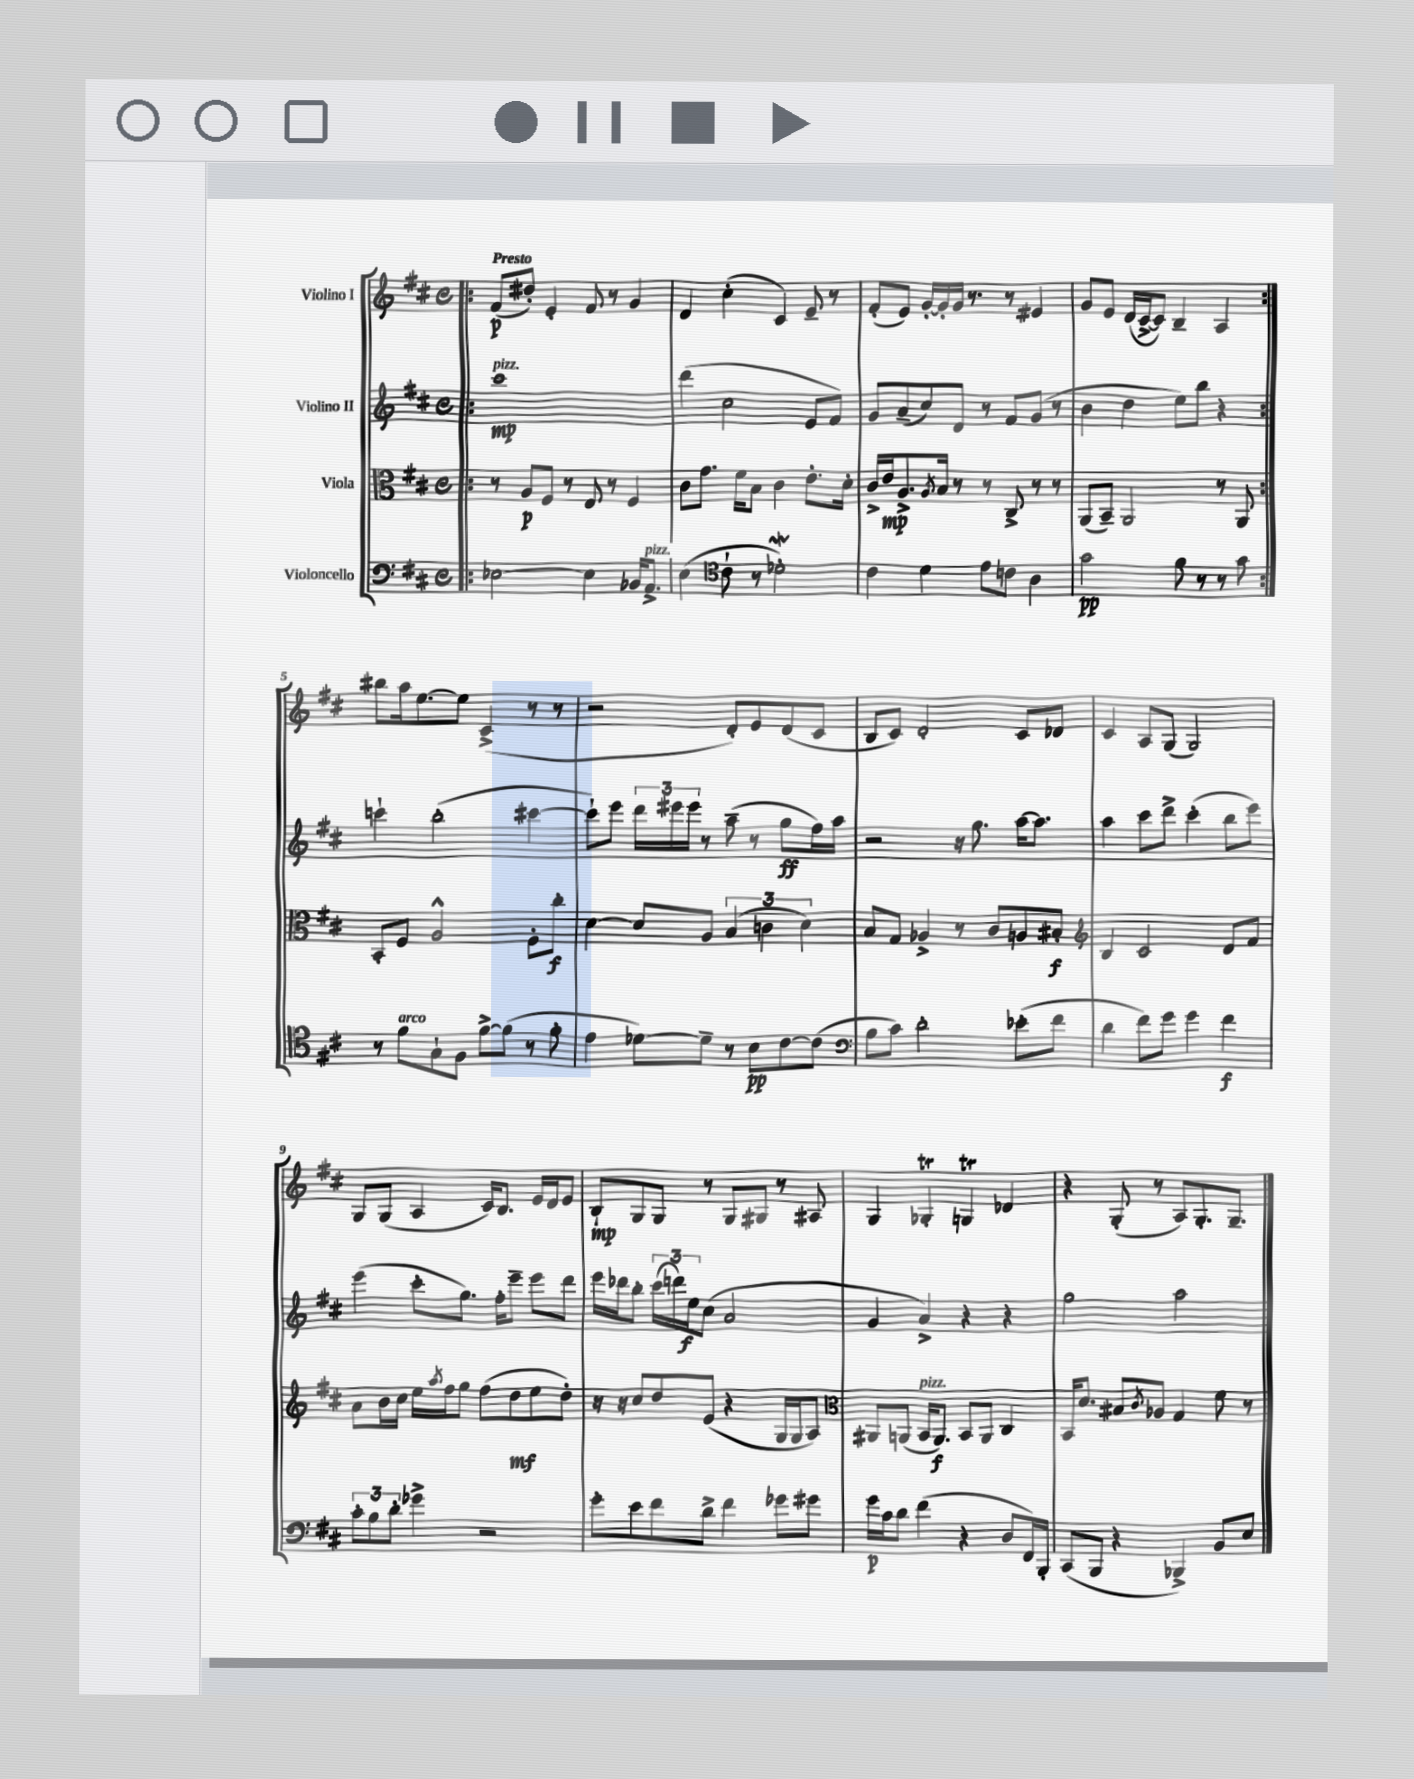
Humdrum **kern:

**kern	**kern	**kern	**kern
*staff4	*staff3	*staff2	*staff1
*clefF4	*clefC3	*clefG2	*clefG2
*k[f#c#]	*k[f#c#]	*k[f#c#]	*k[f#c#]
*M4/4	*M4/4	*M4/4	*M4/4
*met(c)	*met(c)	*met(c)	*met(c)
=!|:	=!|:	=!|:	=!|:
[2E-	8r	1ccc#	(8f#
.	8A	.	8dd#')
.	8F#	.	4e'
.	8r	.	.
4E-]	8E	.	8f#
.	8r	.	8r
16BB-	4F#	.	4g
8.AA^	.	.	.
=	=	=	=
(4E	8c#	(4ddd	4d
.	8.g	.	.
*clefC4	*	*	*
8c#`	.	2cc#	(4cc#'
.	16f#	.	.
8r	8B	.	.
2d-')	4c#	.	4c#)
.	8.e'	8e	8e~
.	.	8f#)	8r
.	16d'	.	.
=	=	=	=
4c#	16c#^	8g	(8f#'
.	16e	.	.
.	8.A^	(8a~	8e)
4d	.	8cc#)	[16g'
.	8qA	.	.
.	16B	.	16g']
.	8r	8d	16g
.	.	.	8.r
8e	8r	8r	.
8c	8C#^	8f#	8r
4A	8r	(8g	4e#
.	8r	8r	.
=	=	=	=
2g	(8AA	4b	8g
.	8BB~)	.	8e
.	2AA	4dd	(16d
.	.	.	[16c#^
.	.	.	8c#])
8f#	.	8ee)	4B~
8r	.	8bb	.
8r	8r	4r	4A
8g	8AA	.	.
=:|!	=:|!	=:|!	=:|!
8r	8BB'	4ccc`	8bb#
8f#	8F#	.	16aa
.	.	.	[8.ee
8G`	2A^^	(2bb'	.
8F#	.	.	8ee]
[8f#^	.	.	(4c#^
(8f#]	.	.	.
8r	8F#'	[4ccc#	8r
8f#'	8cc#'	.	8r
=	=	=	=
4e	[4d	8ccc#`])	2r
.	.	8eee	.
[8d-)	8d]	24ddd	.
.	.	24eee#	.
.	.	24eee#	.
8d-~]	8A	8r	.
8r	(6B	(8aa~	8d')
8B	.	8r	8e
.	6c	.	.
[8c#	.	8gg	(8d
.	6d)	.	.
(8c#]	.	16ff#)	8c#
.	.	16aa	.
=	=	=	=
*clefF4	*	*	*
8B	8B	2r	8B
8c#)	8G	.	8c#)
2d'	4A-^	.	2d'
.	8r	16r	.
.	.	8.gg	.
.	8c#	.	.
(8e-'	8A	[16aa	8c#
.	.	8.aa]	.
8f#	8B#'	.	8d-
=	=	=	=
*	*clefG2	*	*
4d	4B	4aa	4c#
8f#)	2c#	8ccc#	8A
8g	.	8ddd^	(8G
4g	.	(4ccc#'	2G)
4f#	8d	8bb	.
.	8f#	8eee)	.
=	=	=	=
12c#'	8a	(4eee	8G
12B	.	.	.
.	16b	.	(8G
12d'	.	.	.
.	16cc#	.	.
4g-^	16ee	8ccc#'	4A
.	8qaa	.	.
.	16ff#	.	.
.	8gg	8.gg)	.
2r	(8ff#	.	16c#)
.	.	16ff#'	8.B
.	8dd	8eee~	.
.	8ee	8eee	16e
.	.	.	16d
.	8dd')	8ddd	8e
=	=	=	=
8g'	16r	16eee	8B`
.	16r	16ddd-	.
8e	8cc#	8bb'	8G
8f#	8dd	(24ccc#	8G
.	.	24ddd)	.
.	.	24ee	.
8d^	(8e	(8cc#	8r
4f#	4r	2a	8G
.	.	.	8G#
8g-	16G	.	8r
.	16G	.	.
8g#	8A)	.	8A#
=	=	=	=
*	*clefC3	*	*
16g	8AA#	4g	4G
16c#	.	.	.
8d	(8AA	.	.
(4f#	16BB	4a^)	4G-'
.	8.AA)	.	.
4r	8BB	4r	4G
.	8AA	.	.
8D	4C#	4r	4d-
16FF#)	.	.	.
16BBB'	.	.	.
=	=	=	=
(8CC#	16BB	2gg	4r
.	8.d	.	.
8BBB	.	.	.
4r	8B#	.	(8G'
.	8qc#	.	.
.	8A-	.	8r
4BBB-^)	4G	2aa	8A)
.	.	.	8.G'
8BB	8f#	.	.
.	.	.	8.G~
8E	8r	.	.
==	==	==	==
*-	*-	*-	*-
